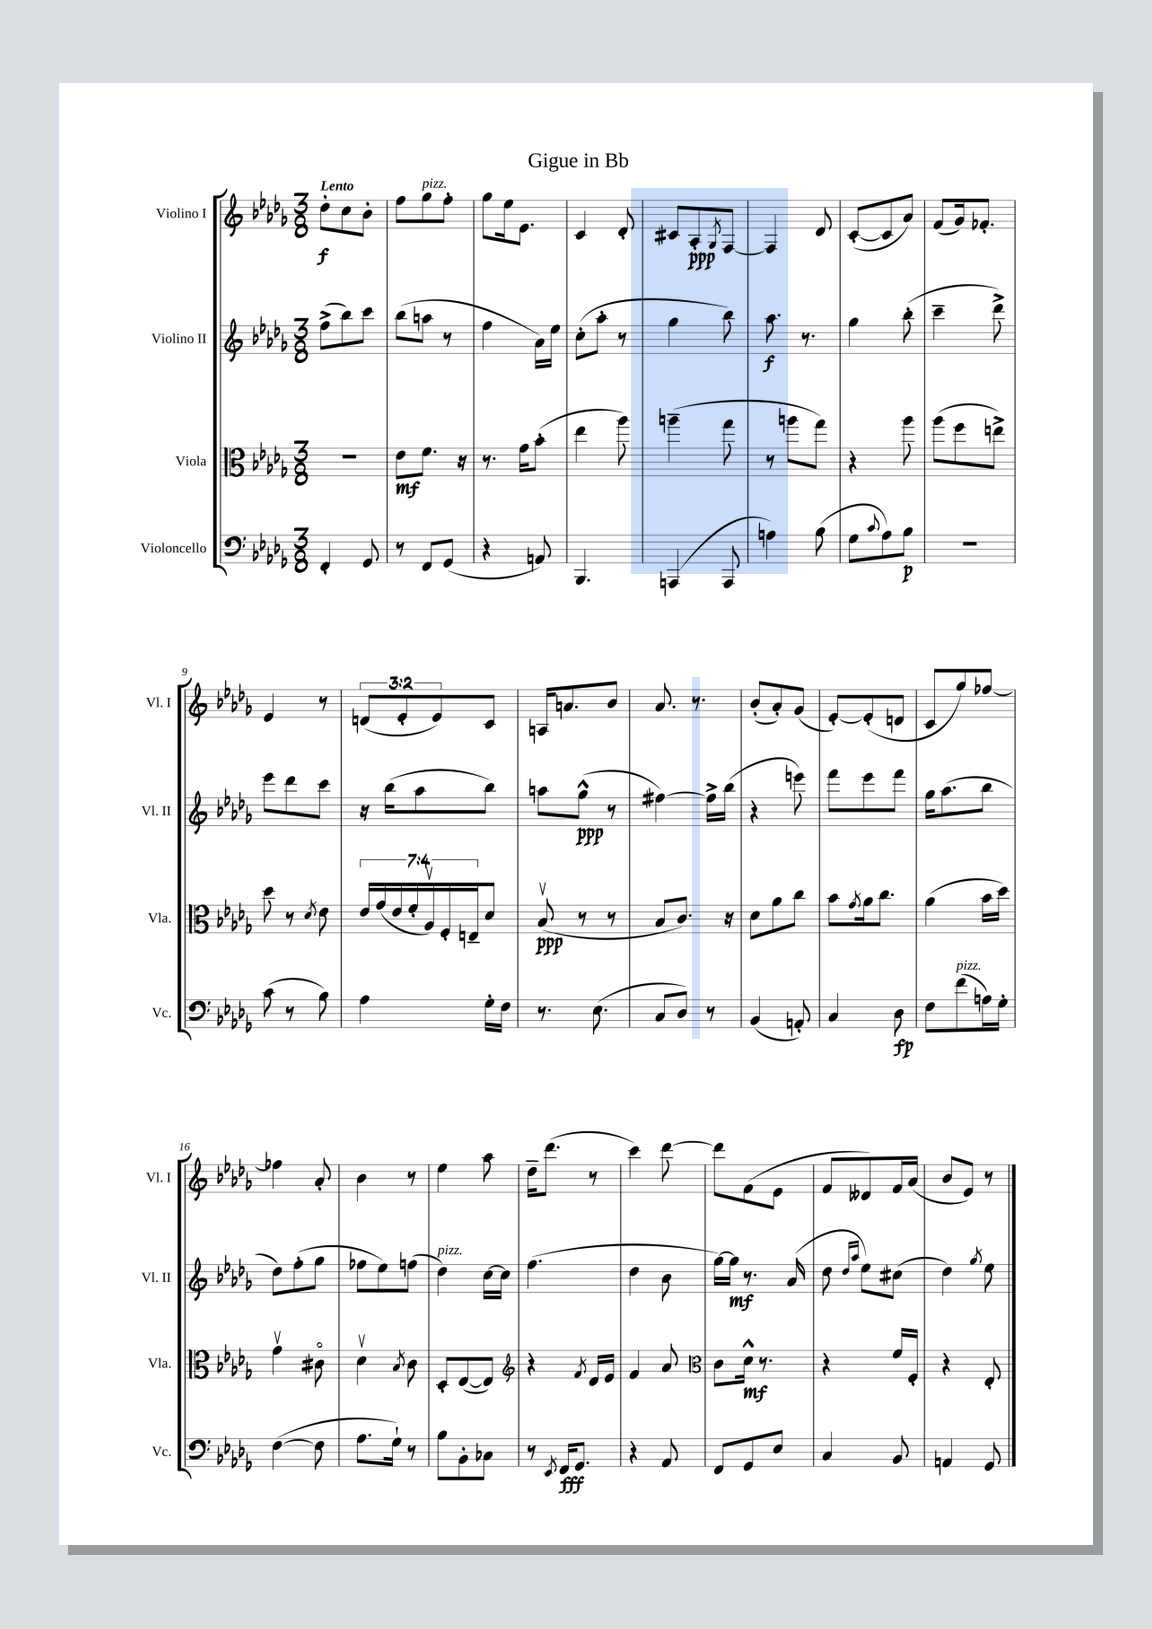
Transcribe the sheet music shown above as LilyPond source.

\header { title = "Gigue in Bb" }
<<
\new StaffGroup <<
\new Staff = "s0" \with { instrumentName = "Violino I" shortInstrumentName = "Vl. I" } {
    \clef treble \key des \major \numericTimeSignature \time 3/8 \override Staff.TupletNumber.text = #tuplet-number::calc-fraction-text \tempo "Lento"
    des''8-.\f c''8 bes'8-. |
    f''8 ges''8^\markup { \italic "pizz." } f''8-. |
    ges''8 ees''16 ees'8. |
    c'4 des'8-. |
    cis'8 aes8-.\ppp \acciaccatura { ges8 } f8~ |
    f4 des'8 |
    c'8~-.( c'8 aes'8) |
    f'8( ges'16) fes'8.-. |
    ees'4 r8 |
    \tuplet 3/2 { d'8( ees'8-. ees'8) } c'8 |
    a16 a'8. bes'8 |
    aes'8. r8. |
    bes'8-.( aes'8-.) ges'8( |
    ees'8~-.) ees'8-.( d'8 |
    c'8 ges''8) fes''8~ |
    fes''4 aes'8-. |
    bes'4 r8 |
    ees''4 aes''8 |
    des''16-- des'''8.( r8 |
    c'''4) des'''8~ |
    des'''8 f'8( ees'8 |
    f'8 deses'8) f'16 aes'16( |
    bes'8 ees'8) r8 \bar "|." |
}
\new Staff = "s1" \with { instrumentName = "Violino II" shortInstrumentName = "Vl. II" } {
    \clef treble \key des \major \numericTimeSignature \time 3/8
    f''8->( bes''8) c'''8 |
    bes''8( a''8 r8 |
    f''4 aes'16) ees''16 |
    c''8-.( aes''8-. r8 |
    ges''4 bes''8) |
    aes''8.\f r8. |
    ges''4 bes''8-.( |
    c'''4-- des'''8->) |
    ees'''8 des'''8 c'''8 |
    r16 bes''16( aes''8 bes''8) |
    a''8 ges''8-^\ppp( r8 |
    fis''4~) fis''16-> bes''16( |
    r4 e'''8) |
    f'''8 ees'''8 f'''8 |
    ges''16 aes''8.( bes''8 |
    des''8) f''8-.( ges''8 |
    fes''8 ees''8) f''8( |
    des''4^\markup { \italic "pizz." }) c''16~ c''16 |
    f''4.( |
    des''4 bes'8 |
    ges''16~) ges''16\mf r8. aes'16( |
    des''8 \grace { des''16 aes''16 } ees''8) cis''8( |
    des''4) \acciaccatura { ges''8 } ees''8 \bar "|." |
}
\new Staff = "s2" \with { instrumentName = "Viola" shortInstrumentName = "Vla." } {
    \clef alto \key des \major \numericTimeSignature \time 3/8 \override Staff.TupletNumber.text = #tuplet-number::calc-fraction-text
    R4. |
    ees'8\mf f'8. r16 |
    r8. ges'16 bes'8-.( |
    ees''4 aes''8) |
    a''4--( ges''8 |
    r8 a''8 ges''8) |
    r4 aes''8 |
    aes''8( f''8 e''8->) |
    des''8 r8 \acciaccatura { des'8 } ees'8 |
    \tuplet 7/4 { ees'16 ges'16( ees'16 f'16-. aes16\upbow) f16-. e16-- } des'8 |
    bes8\upbow\ppp( r8 r8 |
    bes8 c'8.) r16 |
    des'8 aes'8 c''8 |
    bes'8 \acciaccatura { ges'8 } aes'16 c''8. |
    aes'4( bes'16 des''16) |
    ges'4\upbow cis'8\flageolet |
    des'4\upbow \acciaccatura { bes8 } c'8 |
    des8-. ees8~( ees8) |
    \clef treble r4 \acciaccatura { f'8 } des'16 ees'16 |
    f'4 aes'8 |
    \clef alto c'8 des'16-^\mf r8. |
    r4 f'16 f16-. |
    r4 ees8-. \bar "|." |
}
\new Staff = "s3" \with { instrumentName = "Violoncello" shortInstrumentName = "Vc." } {
    \clef bass \key des \major \numericTimeSignature \time 3/8
    f,4-. ges,8 |
    r8 f,8 ges,8( |
    r4 a,8) |
    bes,,4. |
    a,,4( a,,8 |
    a4) bes8( |
    ges8 \appoggiatura { c'8 } aes8) bes8\p |
    R4. |
    c'8( r8 bes8) |
    aes4 ges16-. f16 |
    r8. ees8.( |
    c8 des8) r8 |
    bes,4( a,8-.) |
    c4 des8\fp |
    f8 f'8^\markup { \italic "pizz." }( a16) ges16-. |
    f4~( f8 |
    aes8. ges16-!) r8 |
    bes8 bes,8-. ces8 |
    r8 \acciaccatura { ees,8 } f,16\fff ges,8. |
    r4 aes,8 |
    f,8 ges,8 ees8 |
    c4 bes,8 |
    a,4 ges,8 \bar "|." |
}
>>
>>
